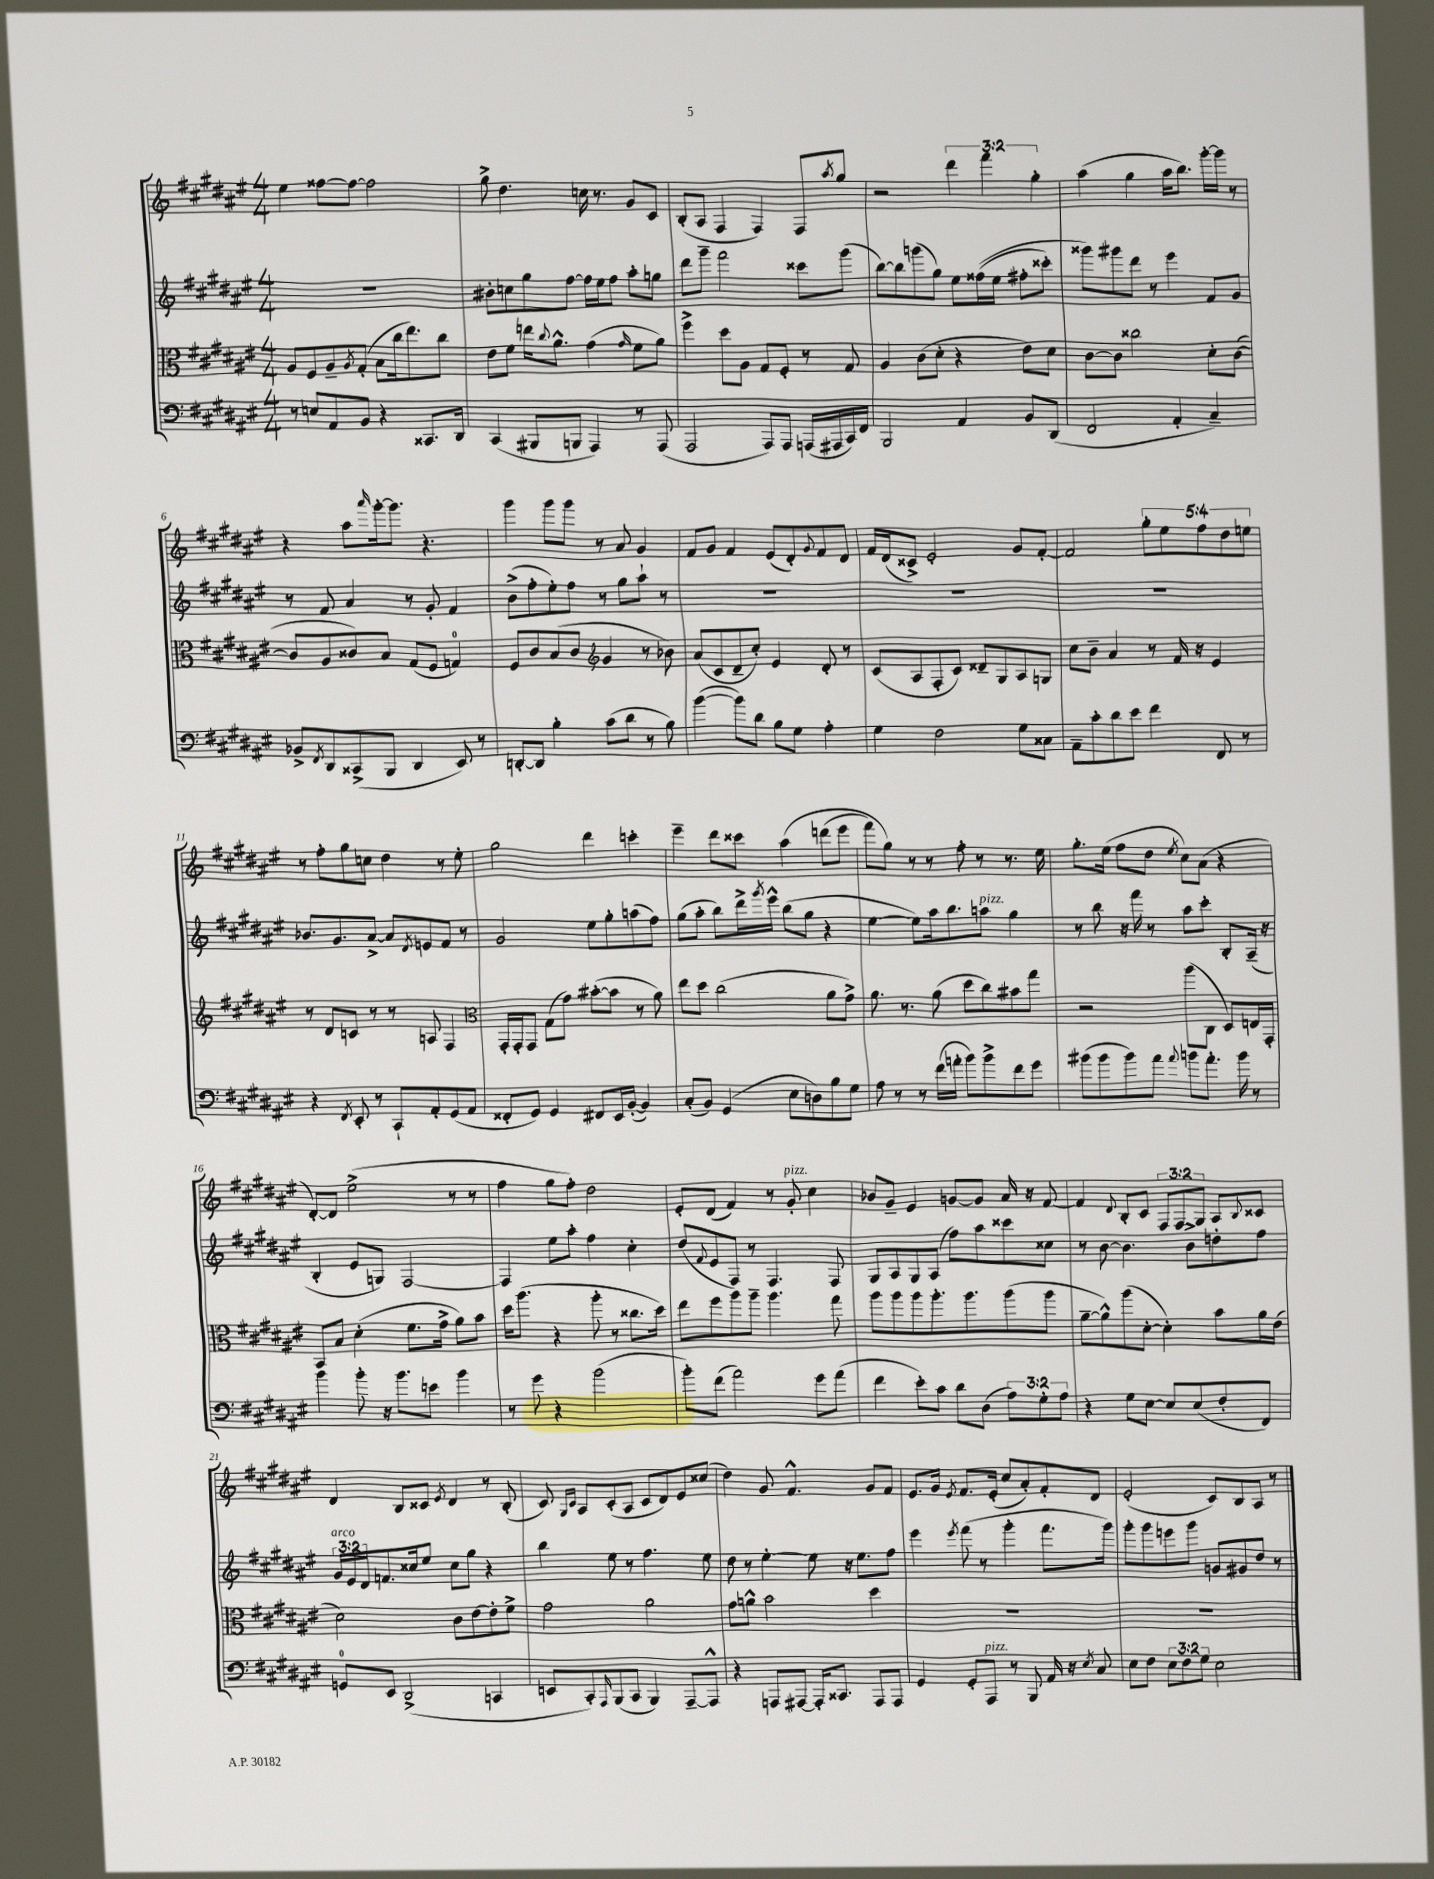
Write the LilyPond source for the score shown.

<<
\new StaffGroup <<
\new Staff = "s0" {
    \clef treble \key fis \major \numericTimeSignature \time 4/4 \override Staff.TupletNumber.text = #tuplet-number::calc-fraction-text
    eis''4 fisis''8~ fisis''8~ fisis''2 |
    gis''8-> dis''4. c''16 r8. gis'8 cis'8 |
    b8-.( ais8 fis4 fis4) fis8 \acciaccatura { ais''8 } gis''8 |
    r2 \tuplet 3/2 { dis'''4 fis'''4 gis''4-. } |
    ais''4( gis''4 ais''16 b''8.) gis'''16~-. gis'''16 r8 |
    r4 ais''8 \grace { ais'''16 } gis'''16~-. gis'''8. r4. |
    gis'''4 gis'''8 gis'''8 r8 ais'8 gis'4 |
    fis'8 gis'8 fis'4 eis'8( dis'8-.) \appoggiatura { gis'8 } fis'8 dis'8 |
    fis'16 dis'16( cisis'8->) eis'2-. gis'8 fis'8~-. |
    fis'2 \tuplet 5/4 { gis''8-. eis''8 fis''8 dis''8 e''8 } |
    r8 fis''8-. gis''8 c''8 dis''4 r8 eis''8-. |
    gis''2 dis'''4 c'''4-. |
    eis'''4-- dis'''8 cisis'''8 ais''4\( d'''8( eis'''8 |
    fis'''8) gis''8\) r8 r8 fis''8-. r8 r8. eis''16 |
    gis''8.-. eis''16( fis''8 dis''8 \acciaccatura { eis''8 } cis''8) ais'8( r4 |
    dis'8~-.) dis'8 eis''2->( r8 r8 |
    fis''4 gis''8 fis''8-.) dis''2 |
    eis'8-. dis'8( fis'4) r8 gis'8-.^\markup { \italic "pizz." } cis''4 |
    bes'8 gis'8-- eis'4 g'8~ g'8 ais'16 r16 fis'8~ |
    fis'4 \appoggiatura { dis'8 } b8-. cis'8 \tuplet 3/2 { fis8 fis8 gis8 } ais8 \appoggiatura { b8 } cisis'8 |
    dis'4 b8 cisis'8 \acciaccatura { eis'8 } dis'4 r8 b8-.( |
    cis'8) \grace { gis16 cis'16 } ais8 cis'8-.( ais8 cis'8 dis'8) eis'8 cisis''8( |
    dis''4) gis'8 fis'4.-^ gis'8 fis'8 |
    eis'8. gis'16 \acciaccatura { eis'8 } fis'8. eis'16-.( cis''8 ais'8-.) fis'8-. dis'8 |
    eis'2-.( cis'8) b8 ais8 r8 \bar "|." |
}
\new Staff = "s1" {
    \clef treble \key fis \major \numericTimeSignature \time 4/4 \override Staff.TupletNumber.text = #tuplet-number::calc-fraction-text
    R1 |
    bis'8-. c''8 gis''8 fis''8~ fis''16 eis''16 fis''8 ais''8-. g''8 |
    dis'''8 gis'''8-- fis'''2 cisis'''8 gis'''8( |
    b''8~) b''8 g'''8( gis''8) eis''8 fisis''16(\( eis''16 fis''8-. cisis'''8-.) |
    gisis'''8\) gis'''8 dis'''8 r8 eis'''4 fis'8 gis'8 |
    r8 fis'8 ais'4 r8 gis'8-. fis'4 |
    b'8->( fis''8-. eis''8-.) fis''8 r8 gis''8 ais''8-! r8 |
    R1 |
    R1 |
    R1 |
    bes'8. gis'8. ais'8~-> ais'8 \acciaccatura { dis'8 } e'8 fis'8 r8 |
    gis'2 eis''8 gis''8-. a''8( fis''8) |
    gis''8( ais''8-. b''8) dis'''16-> \acciaccatura { gis'''8 } eis'''16-^ b''8( gis''8 r4 |
    eis''4~ eis''8) ais''16 b''8. a''8^\markup { \italic "pizz." } gis''4 |
    r8 b''8 r16 fis'''16 r8 ais''8 cis'''8-. b8-. ais16--( r16 |
    b4-. eis'8 g8) fis2~ |
    fis4 eis''8 ais''8-. fis''4 cis''4-. |
    dis''8( \appoggiatura { fis'8 } eis'8 fis8) r8 fis4. fis8 |
    gis8 ais8 gis8 ais8( fis''8) ais''8 cisis'''8 cisis''8 |
    r8 b'8~ b'4. b'8-> d''8-. fis''8 |
    \tuplet 3/2 { gis'16^\markup { \italic "arco" } eis'16 dis'16 } f'8. cisis''16 eis''8 cisis''8 gis''8 r4 |
    b''4 eis''8 r8 fis''4. eis''8 |
    dis''8 r8 eis''4~-. eis''8 r16 eis''8. fis''8 |
    eis'''4 \acciaccatura { eis'''8 } fis'''8( r8 gis'''4-. fis'''8. gis'''16) |
    gis'''8-. gis'''8 e'''8 gis'''8 g'8 gis'8 dis''8 r8 \bar "|." |
}
\new Staff = "s2" {
    \clef alto \key fis \major \numericTimeSignature \time 4/4
    ais8 fis8 ais8-- \acciaccatura { ais8 } gis8-.( b8 cis''16 eis''8.) cis''8 |
    eis'8 fis'8 e''16 \appoggiatura { cis''8 } ais'8.-^ gis'4( \grace { gis'16 } fis'8 ais'8) |
    fis''4-> dis''8 ais8 gis8 fis8-. r8 gis8 |
    ais4 cis'8( dis'8-. r4 eis'8) dis'8 |
    cis'8~ cis'8 cisis''2 dis'8-. cis'8~( |
    cis'8 ais8 cisis'8) b8 gis8( fis8 g4-0) |
    fis8 cis'8 b8( cis'8 \clef treble gis'4 r8 bes'8) |
    ais'8( cis'8 dis'8-- cis''8-.) eis'4 dis'8-. r8 |
    cis'8( ais8 fis8-. cis'8) disis'8-- gis8 ais8 g8 |
    cis''8 b'8-- ais'4 r8 fis'16 r16 eis'4 |
    r8 dis'8 c'8 r8 r8 a8 fis4 |
    \clef alto gis,16-. gis,16-. gis,8 gis8( gis'8) bis'8~-.( bis'8 r8 ais'8) |
    eis''8 dis''8 cis''2( ais'8 gis'8->) |
    ais'8. r8. ais'8( dis''8 cis''8) bis'8 gis''8 |
    r2 ais''8( cis8 dis8) e16 gis,16-. |
    b,8 b8 dis'4-.( fis'8. gis'16-> ais'8) b'8 |
    dis''16 ais''8.( r4 ais''8-. r8 cisis''8. dis''16) |
    eis''8 fis''8 ais''8 ais''8-- ais''4. gis''8 |
    ais''8 ais''8 ais''8 ais''8.-. ais''8. ais''8( ais''8 |
    ais'8~-- ais'8-^) ais''8( dis'8~-. dis'4-.) b'8 ais'16 eis'16( |
    dis'2) cis'8 eis'8~ eis'8-. fis'8-> |
    gis'2 ais'2 |
    gis'8 a'8-^ b'2 dis''4 |
    R1 |
    R1 \bar "|." |
}
\new Staff = "s3" {
    \clef bass \key fis \major \numericTimeSignature \time 4/4 \override Staff.TupletNumber.text = #tuplet-number::calc-fraction-text
    r8 e8 ais,8 b,8 r4 cisis,8. dis,16 |
    cis,4( bis,,8 b,,8 ais,,4) r8 ais,,8( |
    ais,,2 ais,,8) ais,,8 a,,16( ais,,16 cis,16) fis,16 |
    b,,2 ais,4 b,8 dis,8( |
    fis,2 ais,4-. cis4--) |
    bes,8-> \acciaccatura { fis,8 } dis,8 cisis,8->( b,,8 dis,4 eis,8) r8 |
    d,8~-. d,8 b4-. cis'8( dis'8 r8 b8) |
    b'4~( b'8) dis'8 b8 gis8 ais4-. |
    gis4 fis2 gis8 cisis8 |
    ais,8-- cis'8-. dis'8 eis'8 fis'4 fis,8 r8 |
    r4 \acciaccatura { fis,8 } eis,8-. r8 cis,8-! ais,8-. gis,8( ais,8 |
    fisis,8-. gis,8) gis,4 fis,8 eis,16 b,16~-.( b,4) |
    cis8-.( b,8) gis,4( eis8 d8) b8 gis8 |
    ais8 r8 r8 fis'16( a'16-. b'8) b'8-> fis'8 gis'8 |
    bis'8( bis'8 bis'8) ais'8 \appoggiatura { ais'8 } b'8 ais'8.-. b'16 r8 |
    b'4 b'8-. r16 b'8. e'8 b'4 |
    r8 gis'8 r4 b'2( |
    b'8-.) fis'8( ais'2) gis'8 ais'8( |
    fis'4 eis'8-.) cis'8 dis'8 dis8( \tuplet 3/2 { ais8) gis8-. ais8 } |
    r4 gis8 eis8~ eis8 eis8( fis8-. fis,8) |
    g,8-0 eis,8 dis,2->( c,4 |
    e,8 cis,8-.) \grace { ais,,16 } b,,8( cis,8 b,,4) ais,,8~-- ais,,8-^ |
    r4 a,,8 ais,,8~ ais,,16-. cisis,8. ais,,8 ais,,8 |
    gis,4 gis,8-. ais,,8^\markup { \italic "pizz." } r8 b,,8 ais,16 r16 \acciaccatura { eis8 } cis8 |
    eis8 fis8 \tuplet 3/2 { eis8 fis8 gis8 } eis2 \bar "|." |
}
>>
>>
